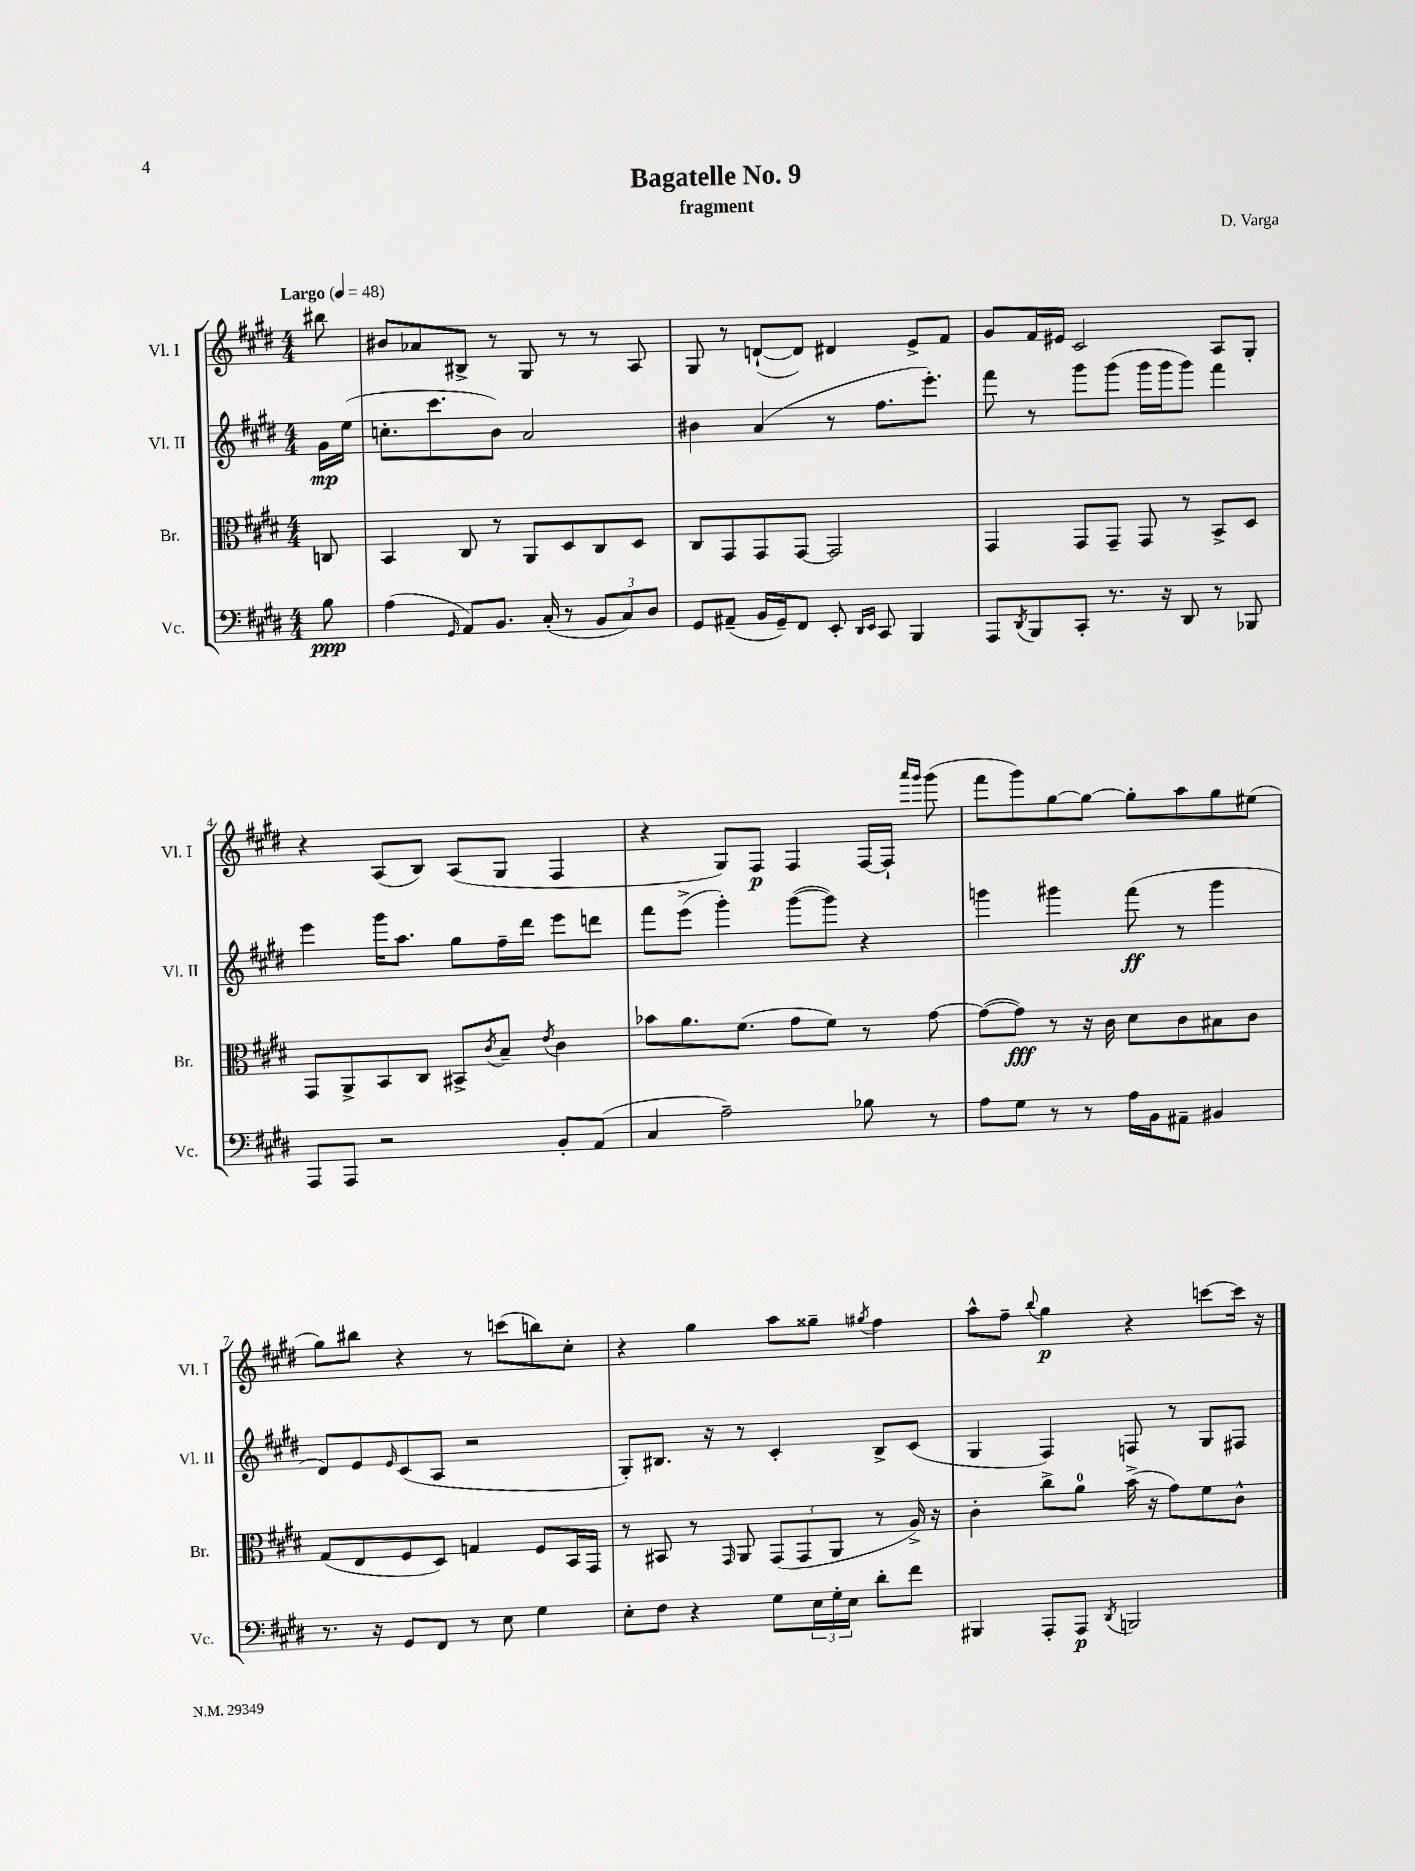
\header { title = "Bagatelle No. 9" composer = "D. Varga" subtitle = "fragment" }
<<
\new StaffGroup <<
\new Staff = "s0" \with { instrumentName = "Vl. I" shortInstrumentName = "Vl. I" } {
    \clef treble \key e \major \numericTimeSignature \time 4/4 \partial 8 \tempo "Largo" 4 = 48
    bis''8 |
    bis'8 aes'8 bis8-> r8 gis8 r8 r8 a8 |
    gis8 r8 d'8~-!( d'8) dis'4 e'8-> fis'8 |
    gis'8 fis'16 eis'16 cis'2 a8 gis8-. |
    r4 a8( b8) a8( gis8 fis4 |
    r4 gis8) fis8\p fis4 fis16~ fis16-! \grace { a'''16 gis'''16 } gis'''8( |
    fis'''8 gis'''8) gis''8~ gis''8~ gis''8-. a''8 gis''8 eis''8( |
    gis''8) bis''8 r4 r8 c'''8( b''8) cis''8-. |
    r4 gis''4 a''8 gisis''8-- \acciaccatura { gis''8 } fis''4 |
    a''8-^ fis''8-- \appoggiatura { b''8 } gis''4\p r4 c'''8~ c'''16 r16 \bar "|." |
}
\new Staff = "s1" \with { instrumentName = "Vl. II" shortInstrumentName = "Vl. II" } {
    \clef treble \key e \major \numericTimeSignature \time 4/4 \partial 8
    gis'16\mp e''16( |
    c''8.-. cis'''8. b'8) a'2 |
    bis'4 a'4( r8 fis''8. e'''8.-.) |
    fis'''8 r8 gis'''8 gis'''8( gis'''16 gis'''16 gis'''8) fis'''4 |
    e'''4 gis'''16 a''8. gis''8 fis''16-- dis'''16 e'''8 d'''8 |
    fis'''8 e'''8->( gis'''4-.) gis'''8~( gis'''8) r4 |
    g'''4 gis'''4 fis'''8\ff( r8 gis'''4 |
    dis'8) e'8 \grace { e'16 } cis'8( a8 r2 |
    gis8-.) bis8. r16 r8 cis'4-. bis8-> cis'8( |
    gis4 fis4) f8 r8 gis8 fis8 \bar "|." |
}
\new Staff = "s2" \with { instrumentName = "Br." shortInstrumentName = "Br." } {
    \clef alto \key e \major \numericTimeSignature \time 4/4 \partial 8
    c8 |
    b,4 cis8 r8 a,8 dis8 cis8 dis8 |
    cis8 gis,8 gis,8 gis,8~ gis,2 |
    gis,4 gis,8 gis,8-- gis,8 r8 b,8-> dis8 |
    gis,8 a,8-> b,8 cis8 bis,8-> \acciaccatura { cis'8 } b8-- \acciaccatura { e'8 } cis'4 |
    bes'8 a'8. fis'8.( gis'8 fis'8) r8 gis'8~ |
    gis'8~( gis'8\fff) r8 r16 cis'16 dis'8 cis'8 bis8 cis'8 |
    gis8( e8 fis8 dis8) g4 fis8 b,16 gis,16 |
    r8 bis,8 r8 \grace { gis,16 } a,8 \tuplet 3/2 { gis,8( gis,8 a,8 } r8 a16->) r16 |
    cis'4-. cis''8-> a'8-0 b'16->( r16 gis'8) fis'8 cis'8-^ \bar "|." |
}
\new Staff = "s3" \with { instrumentName = "Vc." shortInstrumentName = "Vc." } {
    \clef bass \key e \major \numericTimeSignature \time 4/4 \partial 8
    b8\ppp |
    a4( \grace { gis,16 } a,8) b,8. cis16-.( r8 \tuplet 3/2 { b,8 cis8) dis8 } |
    gis,8 ais,8--( b,16 gis,16--) fis,8 e,8-. \grace { dis,16 e,16 } cis,8 b,,4 |
    a,,8 \acciaccatura { dis,8 } b,,8 cis,8-. r8. r16 dis,8 r8 bes,,8 |
    a,,8 a,,8 r2 b,8-. a,8( |
    cis4 a2--) bes8 r8 |
    a8 gis8 r8 r8 a16 b,16 ais,8-- bis,4 |
    r8. r16 gis,8 fis,8 r8 e8 gis4 |
    e8-. fis8 r4 gis8 \tuplet 3/2 { e16 gis16-. e16 } dis'8-. fis'8 |
    bis,,4 a,,8-. a,,8\p \acciaccatura { dis,8 } b,,2 \bar "|." |
}
>>
>>
